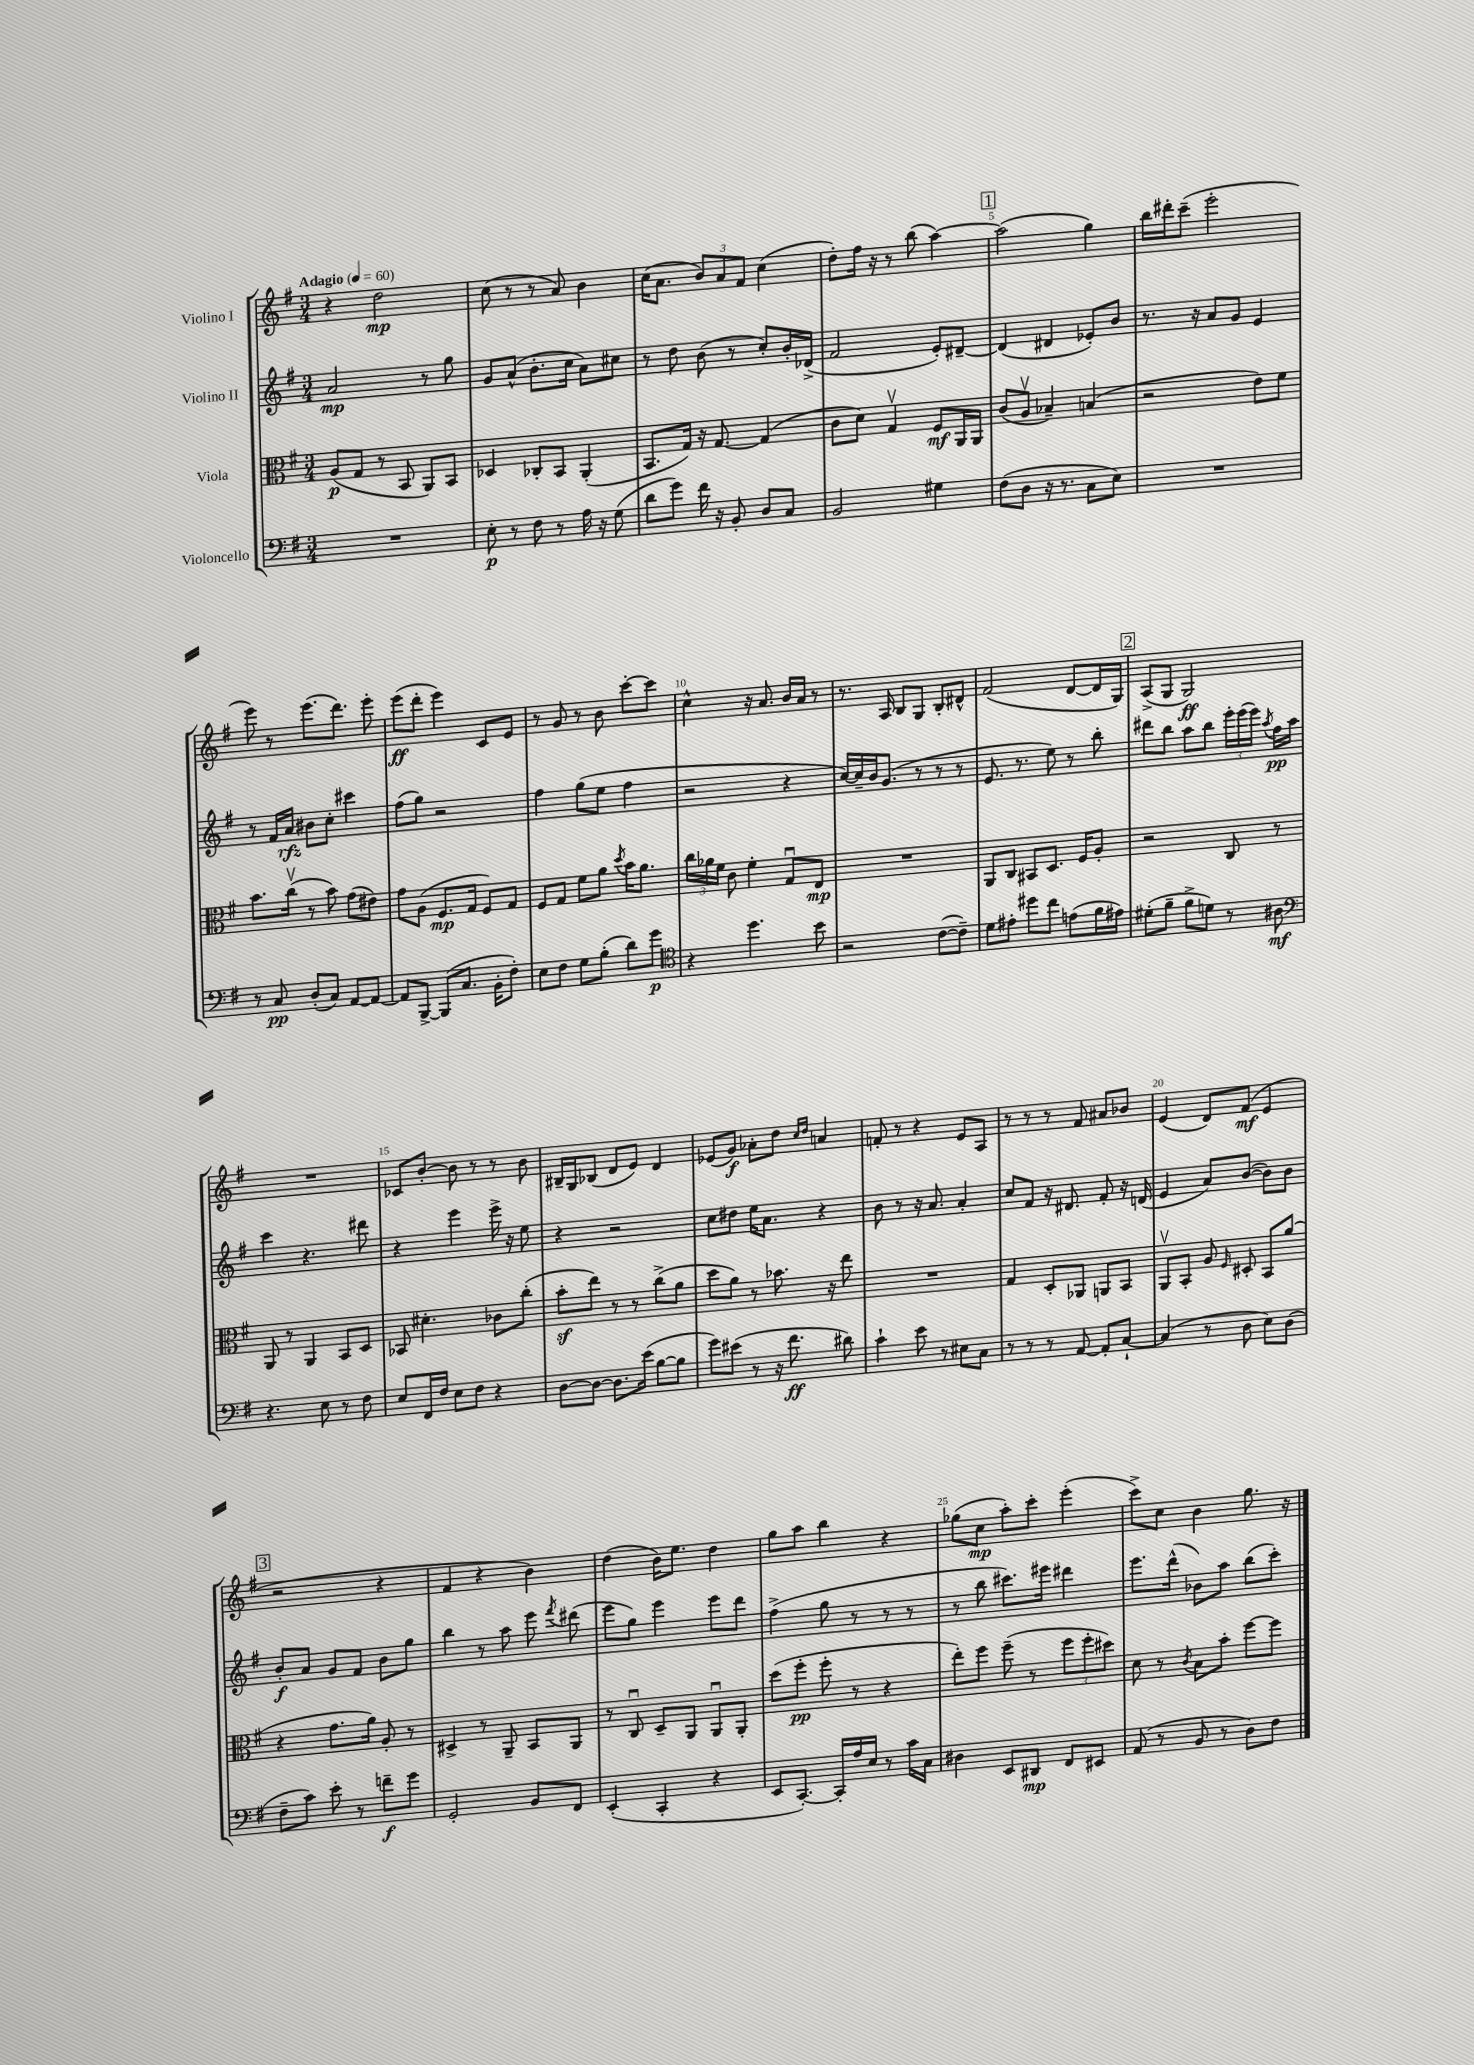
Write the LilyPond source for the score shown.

<<
\new StaffGroup <<
\new Staff = "s0" \with { instrumentName = "Violino I" } {
    \clef treble \key g \major \numericTimeSignature \time 3/4 \tempo "Adagio" 4 = 60
    \autoBeamOff r4 d''2\mp |
    c''8( r8 r8 a'8) b'4 |
    c''16[( a'8.] \tuplet 3/2 { b'8[) a'8 fis'8] } c''4( |
    d''8[-.) fis''16] r16 r8 b''8( a''4~) |
    \mark \markup { \box "1" } a''2( g''4) |
    b''16[ dis'''16-. c'''8]--( e'''2-. |
    e'''8) r8 e'''8.[( d'''8.]) e'''8-. |
    e'''8[\ff( d'''8]-. e'''4) c'8[ e'8] |
    r8 g'8 r8 b'8 c'''8[~-. c'''8] |
    c''4-^ r16 a'8. b'16[ a'16] r8 |
    r8. a16 b8[ g8] b8[-. dis'8]-^ |
    fis'2( d'8[~ d'16 g16]) |
    \mark \markup { \box "2" } a8[->( g8] g2\ff) |
    R2. |
    ces'8[ b'8]~-. b'8 r8 r8 b'8 |
    bis16[-- g16 bes8]( d'8[ e'8]) d'4 |
    ees'8[( g'8]\f) aes'8[-. d''8] \grace { c''16[ d''16] } a'4 |
    f'8-. r8 r4 e'8[ a8] |
    r8 r8 r8 fis'8 ais'8[ bes'8] |
    e'4( d'8[) fis'8]\mf( e'4 |
    \mark \markup { \box "3" } r2 r4 |
    fis'4 r4 b'4) |
    d''4( b'16[) e''8.] d''4 |
    g''8[ a''8] b''4 r4 |
    ges''8[( c''8]\mp a''8[-.) c'''8]-. e'''4-.( |
    c'''8[->) c''8] b'4 g''8. r16 \bar "|." |
}
\new Staff = "s1" \with { instrumentName = "Violino II" } {
    \clef treble \key g \major \numericTimeSignature \time 3/4
    \autoBeamOff a'2\mp r8 g''8 |
    g'8[ a'8]-^( b'8.[-. c''16] a'8[) cis''8] |
    r8 d''8 b'8( r8 c''8[-.) b'16-. des'16]->( |
    fis'2 e'8[-.) dis'8]~-- |
    \mark \markup { \box "1" } dis'4( dis'4 ees'8[-.) b'8] |
    r8. r16 a'8[ g'8] e'4 |
    r8 fis'16[ a'16]\rfz bis'8[ c''8]-. cis'''4 |
    fis''8[( g''8]) r2 |
    fis''4 g''8[( e''8] fis''4 |
    r2 r4 |
    c''16[~) c''16-- b'16 g'8.]( r8 r8 r8 |
    e'8. r8. e''8) r8 b''8-. |
    \mark \markup { \box "2" } dis'''8[ b''8] a''8[ b''8] \tuplet 3/2 { e'''16[-. e'''16( e'''16]) } \acciaccatura { a''8 } fis''16[\pp a''16] |
    c'''4 r4. dis'''8 |
    r4 e'''4 e'''16-> r16 e''8 |
    r4 r2 |
    c''8[ dis''8] e''16[ a'8.] r4 |
    b'8 r8 r16 a'8. a'4-. |
    c''8[ fis'8] r16 dis'8. fis'8-. r16 d'16( |
    e'4 a'8[) b'8]~( b'8[) b'8] |
    \mark \markup { \box "3" } b'8[-.\f a'8] g'8[ fis'8] b'8[ g''8] |
    b''4 r8 a''8 e'''8 \acciaccatura { fis'''8 } dis'''8( |
    e'''8[ g''8]) e'''4 e'''8[ d'''8] |
    fis''4->( g''8 r8 r8 r8 |
    r8 b''8 cis'''8.[) eis'''16] dis'''4 |
    e'''8.[ d'''16]-^( bes'8[) a''8] b''8[( c'''8]-.) \bar "|." |
}
\new Staff = "s2" \with { instrumentName = "Viola" } {
    \clef alto \key g \major \numericTimeSignature \time 3/4
    \autoBeamOff a8[\p( g8] r8 b,8 a,8[) b,8] |
    des4 ces8[-. b,8] a,4-.( |
    b,8.[ g16]) r16 g8.~ g4( |
    c'8[ d'8]) g4\upbow fis8[\mf a,16 a,16] |
    \mark \markup { \box "1" } c'8[( a8]\upbow bes4--) b4( |
    r2 e'8[) fis'8] |
    b'8.[ c''16]\upbow( r8 b'8) g'8[( eis'8]) |
    g'8[ a8]( fis8.[\mp g16] fis8[) g8] |
    fis8[ g8] fis'8[ a'8] \acciaccatura { d''8 } b'16[ a'8.] |
    \tuplet 3/2 { c''16[ aes'16 fis'16] } c'8 fis'4-. g8[\downbow e8]\mp |
    R2. |
    a,8[ c8] bis,8[ d8.] fis16[ a8]-. |
    \mark \markup { \box "2" } r2 c8 r8 |
    a,8 r8 a,4 b,8[ d8] |
    bes,8 dis'4.-. ces'8[ c''8]-.( |
    b'8[-.\sf e''8]) r8 r8 c''8[->( a'8] |
    d''8[ a'8]) r8 bes'8. r16 e''8 |
    R2. |
    g4 d8[-. aes,8] a,8[ b,8] |
    a,8[\upbow b,8]-. a8 \grace { fis16 } dis8-. b,8[ a'8]( |
    \mark \markup { \box "3" } r4 g'8.[ a'16]) a8-. r8 |
    dis4-> r8 a,8-- b,8[ a,8] |
    r8 c8\downbow d8[-- a,8] a,8[\downbow a,8]-. |
    d''8[( fis''8]-.\pp fis''8-. r8 r4 |
    e''8[-.) fis''8] fis''8--( r8 \tuplet 3/2 { fis''8[ fis''8-. dis''8]) } |
    d'8 r8 \acciaccatura { c'8 } b8[ b'8]-. fis''8[~ fis''8] \bar "|." |
}
\new Staff = "s3" \with { instrumentName = "Violoncello" } {
    \clef bass \key g \major \numericTimeSignature \time 3/4
    \autoBeamOff R2. |
    e8-.\p r8 fis8 r8 a16 r16 g8( |
    d'8[ g'8]) fis'16 r16 b,8-. d8[ c8] |
    b,2 gis4 |
    \mark \markup { \box "1" } fis8[( d8] r16 r8. c8[ e8]) |
    R2. |
    r8 c8\pp d8[-.( c8]) a,8[~ a,8]~ |
    a,8[ b,,8]~-> b,,8[( c8.] b,16[-. fis8]-.) |
    e8[ fis8] g8[ b8]-.( d'8[) g'8]\p |
    \clef tenor r4 d''4. b'8 |
    r2 c'8[~( c'8]--) |
    d'8[ eis'8]-. dis''8[ c''8] e'8[( fis'16 eis'16]) |
    \mark \markup { \box "2" } dis'8[-.( fis'8]-- fis'8[-> d'8]) r8 ais8\mf |
    \clef bass r4. e8 r8 fis8 |
    e8[ fis,16 fis16] e8[ fis8] r4 |
    d8[~ d8]~ d8.[ e'16]( b8[~ b8] |
    g'8[) eis'8]( r8 r16 fis'8.\ff dis'8) |
    c'4-! e'8 r8 eis8[ c8] |
    r8 r8 r8 a,8~ a,8[-. c8]~-! |
    c4( r8 d8 e8[) d8]( |
    \mark \markup { \box "3" } fis8[-- c'8]) e'8-. r8 f'8[--\f g'8] |
    g,2-. b,8[ fis,8] |
    e,4-.( c,4-. r4 |
    e,8[ c,8.]~-.) c,16[-. a16 e16] r8 c'16[ c16] |
    dis4 e,8[ dis,8]\mp fis,8[ eis,8] |
    a,8( r8 b,8 r8 d8[) fis8] \bar "|." |
}
>>
>>
\layout { \context { \Score \override BarNumber.break-visibility = ##(#f #t #t) barNumberVisibility = #(every-nth-bar-number-visible 5) } }
